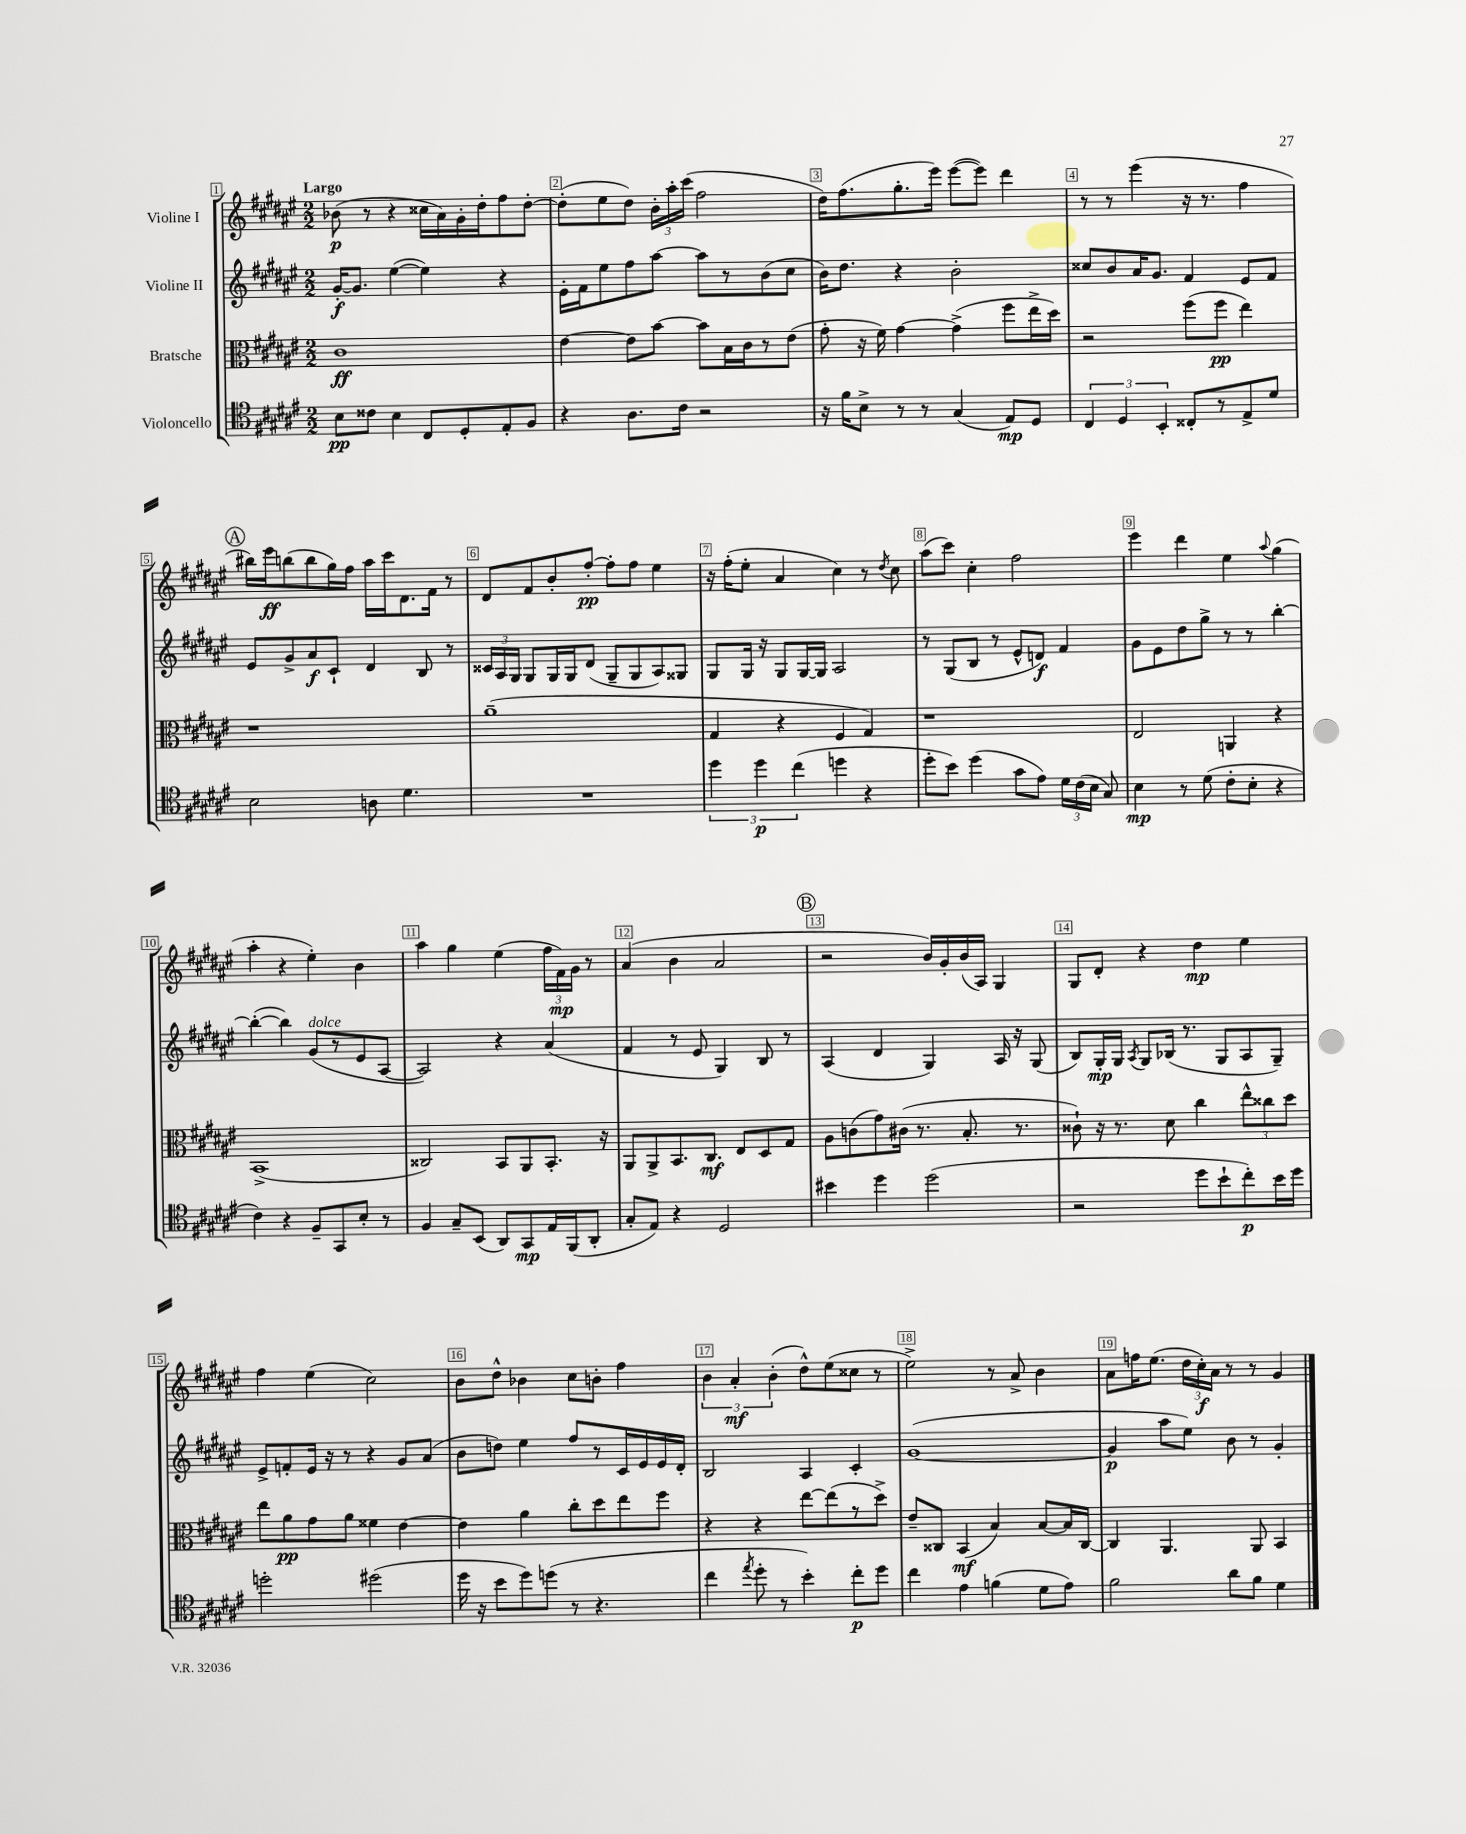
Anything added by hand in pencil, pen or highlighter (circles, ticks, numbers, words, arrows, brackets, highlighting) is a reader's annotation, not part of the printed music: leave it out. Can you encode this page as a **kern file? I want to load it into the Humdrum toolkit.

**kern	**dynam	**kern	**dynam	**kern	**dynam	**kern	**dynam
*part4	*part4	*part3	*part3	*part2	*part2	*part1	*part1
*staff4	*staff4	*staff3	*staff3	*staff2	*staff2	*staff1	*staff1
*I"Violoncello	*	*I"Bratsche	*	*I"Violine II	*	*I"Violine I	*
*clefC4	*	*clefC3	*	*clefG2	*	*clefG2	*
*k[f#c#g#d#a#e#]	*	*k[f#c#g#d#a#e#]	*	*k[f#c#g#d#a#e#]	*	*k[f#c#g#d#a#e#]	*
*M2/2	*	*M2/2	*	*M2/2	*	*M2/2	*
=1	=1	=1	=1	=1	=1	=1	=1
!	!	!	!	!	!	!LO:TX:a:B:t=Largo	!
8B\L	pp	1c#	ff	[16g#'/KL	f	(8b-X\	p
.	.	.	.	8.g#/J]	.	.	.
8c##X\J	.	.	.	.	.	8r	.
4B\	.	.	.	([4ee#\	.	4r	.
8C#/L	.	.	.	4ee#\])	.	16cc##X\LL	.
.	.	.	.	.	.	16a#\)	.
8D#'/	.	.	.	.	.	16g#'\	.
.	.	.	.	.	.	16dd#'\J	.
8E#'/	.	.	.	4r	.	8ff#\	.
8F#/J	.	.	.	.	.	[8dd#'\J	.
=2	=2	=2	=2	=2	=2	=2	=2
4r	.	[4e#\	.	16e#'\LL	.	(8dd#'\L]	.
.	.	.	.	16f#\J	.	.	.
.	.	.	.	8ee#\	.	8ee#\	.
8.A#\L	.	8e#\L]	.	8ff#\	.	8dd#\J)	.
.	.	[8b\J	.	[8aa#\J	.	24b'\LL	.
.	.	.	.	.	.	24aa#'\	.
16c#\Jk	.	.	.	.	.	.	.
.	.	.	.	.	.	(24ccc#\JJ	.
2r	.	8b\L]	.	8aa#\L]	.	2ff#\	.
.	.	16B\L	.	8r	.	.	.
.	.	16c#\J	.	.	.	.	.
.	.	8r	.	(8b\	.	.	.
.	.	(8e#\J	.	8cc#\J	.	.	.
=3	=3	=3	=3	=3	=3	=3	=3
16r	.	8g#'\	.	16b\KL)	.	16dd#\KL)	.
16f#\KL	.	.	.	8.dd#\J	.	(8.ff#\	.
8B^\J	.	16r	.	.	.	.	.
.	.	16f#\)	.	.	.	.	.
8r	.	[4g#\	.	4r	.	8.gg#'\	.
8r	.	.	.	.	.	.	.
.	.	.	.	.	.	16eee#\Jk)	.
(4G#/	.	(4g#^\]	.	2b'\	.	([8eee#\L	.
.	.	.	.	.	.	8eee#\J])	.
8E#/L)	mp	8ff#\L	.	.	.	4ddd#\	.
8D#/J	.	16ee#^\L	.	.	.	.	.
.	.	16dd#\JJ)	.	.	.	.	.
=4	=4	=4	=4	=4	=4	=4	=4
6C#/	.	2r	.	8cc##X/L	.	8r	.
.	.	.	.	8b/	.	8r	.
6D#/	.	.	.	.	.	.	.
.	.	.	.	16a#/K	.	(4eee#\	.
.	.	.	.	8.g#/J	.	.	.
6BB'/	.	.	.	.	.	.	.
8C##X'/L	.	(8ff#\L	.	4f#/	.	16r	.
.	.	.	.	.	.	8.r	.
8r	.	8ff#\J	pp	.	.	.	.
8E#^/	.	4ee#\)	.	8e#/L	.	4ff#\	.
8d#/J	.	.	.	8f#/J	.	.	.
!!LO:LB:g=z
!!LO:REH:place=s1:t=A
=5	=5	=5	=5	=5	=5	=5	=5
2B\	.	1r	.	8e#/L	.	16bb#X\LL)	.
.	.	.	.	.	.	16eee#\J	ff
.	.	.	.	8g#^/	.	(8bbn\	.
.	.	.	.	8a#/	f	8bb\	.
.	.	.	.	8c#`/J	.	16gg#\L)	.
.	.	.	.	.	.	16ff#\JJ	.
8An\	.	.	.	4d#/	.	16aa#\LL	.
.	.	.	.	.	.	16ccc#\J	.
4.d#\	.	.	.	.	.	8.d#\	.
.	.	.	.	8B/	.	.	.
.	.	.	.	.	.	16f#\Jk	.
.	.	.	.	8r	.	8r	.
=6	=6	=6	=6	=6	=6	=6	=6
1r	.	(1a#~	.	24c##X/LL	.	8d#/L	.
.	.	.	.	24A#/	.	.	.
.	.	.	.	24G#/JJ	.	.	.
.	.	.	.	8G#/L	.	8f#/	.
.	.	.	.	16G#/L	.	8b'/	.
.	.	.	.	16G#/J	.	.	.
.	.	.	.	(8d#/J	.	[8ff#'/J	pp
.	.	.	.	8G#~/L	.	8ff#'\L]	.
.	.	.	.	8G#/	.	8ff#\J	.
.	.	.	.	8A#/)	.	4ee#\	.
.	.	.	.	8G##X/J	.	.	.
=7	=7	=7	=7	=7	=7	=7	=7
6dd#\	.	4G#/	.	8G#/L	.	16r	.
.	.	.	.	.	.	(16ff#'\KL	.
.	.	.	.	16G#/Jk	.	8ee#'\J	.
6dd#\	p	.	.	.	.	.	.
.	.	.	.	16r	.	.	.
.	.	4r	.	8G#/L	.	4a#/	.
(6cc#\	.	.	.	.	.	.	.
.	.	.	.	[16G#/L	.	.	.
.	.	.	.	16G#/JJ]	.	.	.
4ddn\	.	4F#/	.	2A#/	.	4cc#\)	.
4r	.	4G#/)	.	.	.	8r	.
.	.	.	.	.	.	8qdd#/	.
.	.	.	.	.	.	8cc#\	.
=8	=8	=8	=8	=8	=8	=8	=8
8dd#'\L	.	1r	.	8r	.	(8aa#\L	.
8b\J)	.	.	.	(8G#/L	.	8ccc#\J)	.
(4dd#\	.	.	.	8B/J	.	4cc#'\	.
.	.	.	.	8r	.	.	.
8g#\L	.	.	.	8e#^^/L	.	2ff#\	.
8e#\J)	.	.	.	8dn/J)	f	.	.
24d#\LL	.	.	.	4f#/	.	.	.
(24c#\	.	.	.	.	.	.	.
24B\JJ	.	.	.	.	.	.	.
8G#/)	.	.	.	.	.	.	.
=9	=9	=9	=9	=9	=9	=9	=9
4B\	mp	2E#/	.	8g#\L	.	4eee#\	.
.	.	.	.	8e#\	.	.	.
8r	.	.	.	8dd#\	.	4ddd#\	.
(8d#\	.	.	.	8gg#^\J	.	.	.
8c#'\L	.	4AAn/	.	8r	.	4ee#\	.
8B'\J	.	.	.	8r	.	.	.
.	.	.	.	.	.	8qqaa#/	.
4r	.	4r	.	[4bb'\	.	(4gg#\	.
!!LO:LB:g=z
=10	=10	=10	=10	=10	=10	=10	=10
4c#\)	.	(1BB^	.	(4bb'\_	.	4aa#'\	.
4r	.	.	.	4bb\])	.	4r	.
!	!	!	!	!LO:TX:a:i:t=dolce	!	!	!
8F#~/L	.	.	.	(8g#/L	.	4ee#'\)	.
8GG#/	.	.	.	8r	.	.	.
8B'/J	.	.	.	8e#/	.	4b\	.
8r	.	.	.	[8A#/J	.	.	.
=11	=11	=11	=11	=11	=11	=11	=11
4F#/	.	2C##X/)	.	2A#/])	.	4aa#\	.
8G#~/L	.	.	.	.	.	4gg#\	.
(8BB/J	.	.	.	.	.	.	.
8AA#/L)	.	8BB/L	.	4r	.	(4ee#\	.
8GG#/	mp	8AA#/	.	.	.	.	.
16E#/L	.	8.BB'/J	.	(4a#/	.	24ff#\LL	.
.	.	.	.	.	.	24f#\)	mp
(16FF#/J	.	.	.	.	.	.	.
.	.	.	.	.	.	24g#\JJ	.
8AA#'/J	.	.	.	.	.	8r	.
.	.	16r	.	.	.	.	.
=12	=12	=12	=12	=12	=12	=12	=12
8G#'/L	.	8AA#/L	.	4f#/	.	(4a#/	.
8E#/J)	.	8AA#^/	.	.	.	.	.
4r	.	8.BB/	.	8r	.	4b\	.
.	.	.	.	8e#/	.	.	.
.	.	8.C#/J	mf	.	.	.	.
2D#/	.	.	.	4G#/)	.	2a#/	.
.	.	8E#/L	.	.	.	.	.
.	.	8D#/	.	8B/	.	.	.
.	.	8G#/J	.	8r	.	.	.
!!LO:REH:place=s1:t=B
=13	=13	=13	=13	=13	=13	=13	=13
4b#X\	.	8A#\L	.	(4A#/	.	2r	.
.	.	(8cn\	.	.	.	.	.
4dd#\	.	8g#\)	.	4d#/	.	.	.
.	.	(16c#X\Jk	.	.	.	.	.
.	.	8.r	.	.	.	.	.
(2dd#\	.	.	.	4G#/)	.	16b/LL)	.
.	.	.	.	.	.	16g#'/	.
.	.	8.B'/	.	.	.	(16b/	.
.	.	.	.	.	.	16A#/JJ)	.
.	.	.	.	16A#/	.	4G#/	.
.	.	8.r	.	16r	.	.	.
.	.	.	.	(8G#/	.	.	.
=14	=14	=14	=14	=14	=14	=14	=14
2r	.	8c##X`\)	.	8B/L)	.	8G#/L	.
.	.	16r	.	16G#'/L	mp	8d#'/J	.
.	.	8.r	.	16G#/JJ	.	.	.
.	.	.	.	8qA#/	.	.	.
.	.	.	.	8G#/L	.	4r	.
.	.	8d#\	.	(16B-X/Jk	.	.	.
.	.	.	.	8.r	.	.	.
8dd#\L	.	4cc#\	.	.	.	4dd#\	mp
8b`\	.	.	.	8G#/L	.	.	.
8cc#'\)	p	12ee#^^\L	.	8A#/	.	4ee#\	.
.	.	12cc##X\	.	.	.	.	.
16b\L	.	.	.	8G#~/J)	.	.	.
.	.	12dd#\J	.	.	.	.	.
16dd#\JJ	.	.	.	.	.	.	.
!!LO:LB:g=z
=15	=15	=15	=15	=15	=15	=15	=15
2ddn'\	.	8ee#\L	.	8e#^/L	.	4ff#\	.
.	.	8a#\	pp	8fn'/	.	.	.
.	.	8g#\	.	16e#/Jk	.	(4ee#\	.
.	.	.	.	16r	.	.	.
.	.	8a#\J	.	8r	.	.	.
(2dd#X\	.	4f##X\	.	4r	.	2cc#\)	.
.	.	[4e#\	.	8g#/L	.	.	.
.	.	.	.	(8a#/J	.	.	.
=16	=16	=16	=16	=16	=16	=16	=16
16dd#\	.	4e#\]	.	8b\L	.	8b\L	.
16r	.	.	.	.	.	.	.
8b\L	.	.	.	8ddn\J)	.	8dd#^^\J	.
8dd#\)	.	4a#\	.	4ee#\	.	4b-X\	.
(8ddn\J	.	.	.	.	.	.	.
8r	.	8cc#'\L	.	8ff#/L	.	8cc#\L	.
4.r	.	8dd#\	.	8r	.	8bn'\J	.
.	.	8ee#\	.	16c#/L	.	4ff#\	.
.	.	.	.	16e#/	.	.	.
.	.	8ff#\J	.	16e#/	.	.	.
.	.	.	.	16d#'/JJ	.	.	.
=17	=17	=17	=17	=17	=17	=17	=17
4cc#\	.	4r	.	2B/	.	6b\	.
.	.	.	.	.	.	6a#'/	mf
8qee#/	.	.	.	.	.	.	.
8dd#'\	.	4r	.	.	.	.	.
.	.	.	.	.	.	(6b'\	.
8r	.	.	.	.	.	.	.
4b'\)	.	[8ee#\L	.	4A#/	.	8dd#^^\L)	.
.	.	(8ee#\]	.	.	.	(8ee#\	.
8cc#'\L	p	8r	.	4c#'/	.	8cc##X\J	.
8dd#\J	.	8dd#^\J)	.	.	.	8r	.
=18	=18	=18	=18	=18	=18	=18	=18
4cc#\	.	8e#~/L	.	([1g#	.	2ee#^\)	.
.	.	8C##X/J	.	.	.	.	.
4e#\	.	(4BB/	mf	.	.	.	.
(4fn\	.	4B/)	.	.	.	8r	.
.	.	.	.	.	.	8a#^/	.
8d#\L	.	[8B/L	.	.	.	4b\	.
8e#\J)	.	16B/L]	.	.	.	.	.
.	.	[16C##/JJ	.	.	.	.	.
=19	=19	=19	=19	=19	=19	=19	=19
2f#\	.	4C##/]	.	4g#/]	p	8a#\L	.
.	.	.	.	.	.	16ffn\K	.
.	.	.	.	.	.	(8.ee#\J	.
.	.	4.AA#/	.	8aa#\L	.	.	.
.	.	.	.	8ee#\J)	.	24dd#\LL	.
.	.	.	.	.	.	24cc#'\)	f
.	.	.	.	.	.	24a#\JJ	.
8a#\L	.	.	.	8b\	.	8r	.
8f#\J	.	8AA#/	.	8r	.	8r	.
4d#\	.	4BB/	.	4g#'/	.	4g#/	.
==	==	==	==	==	==	==	==
*-	*-	*-	*-	*-	*-	*-	*-
